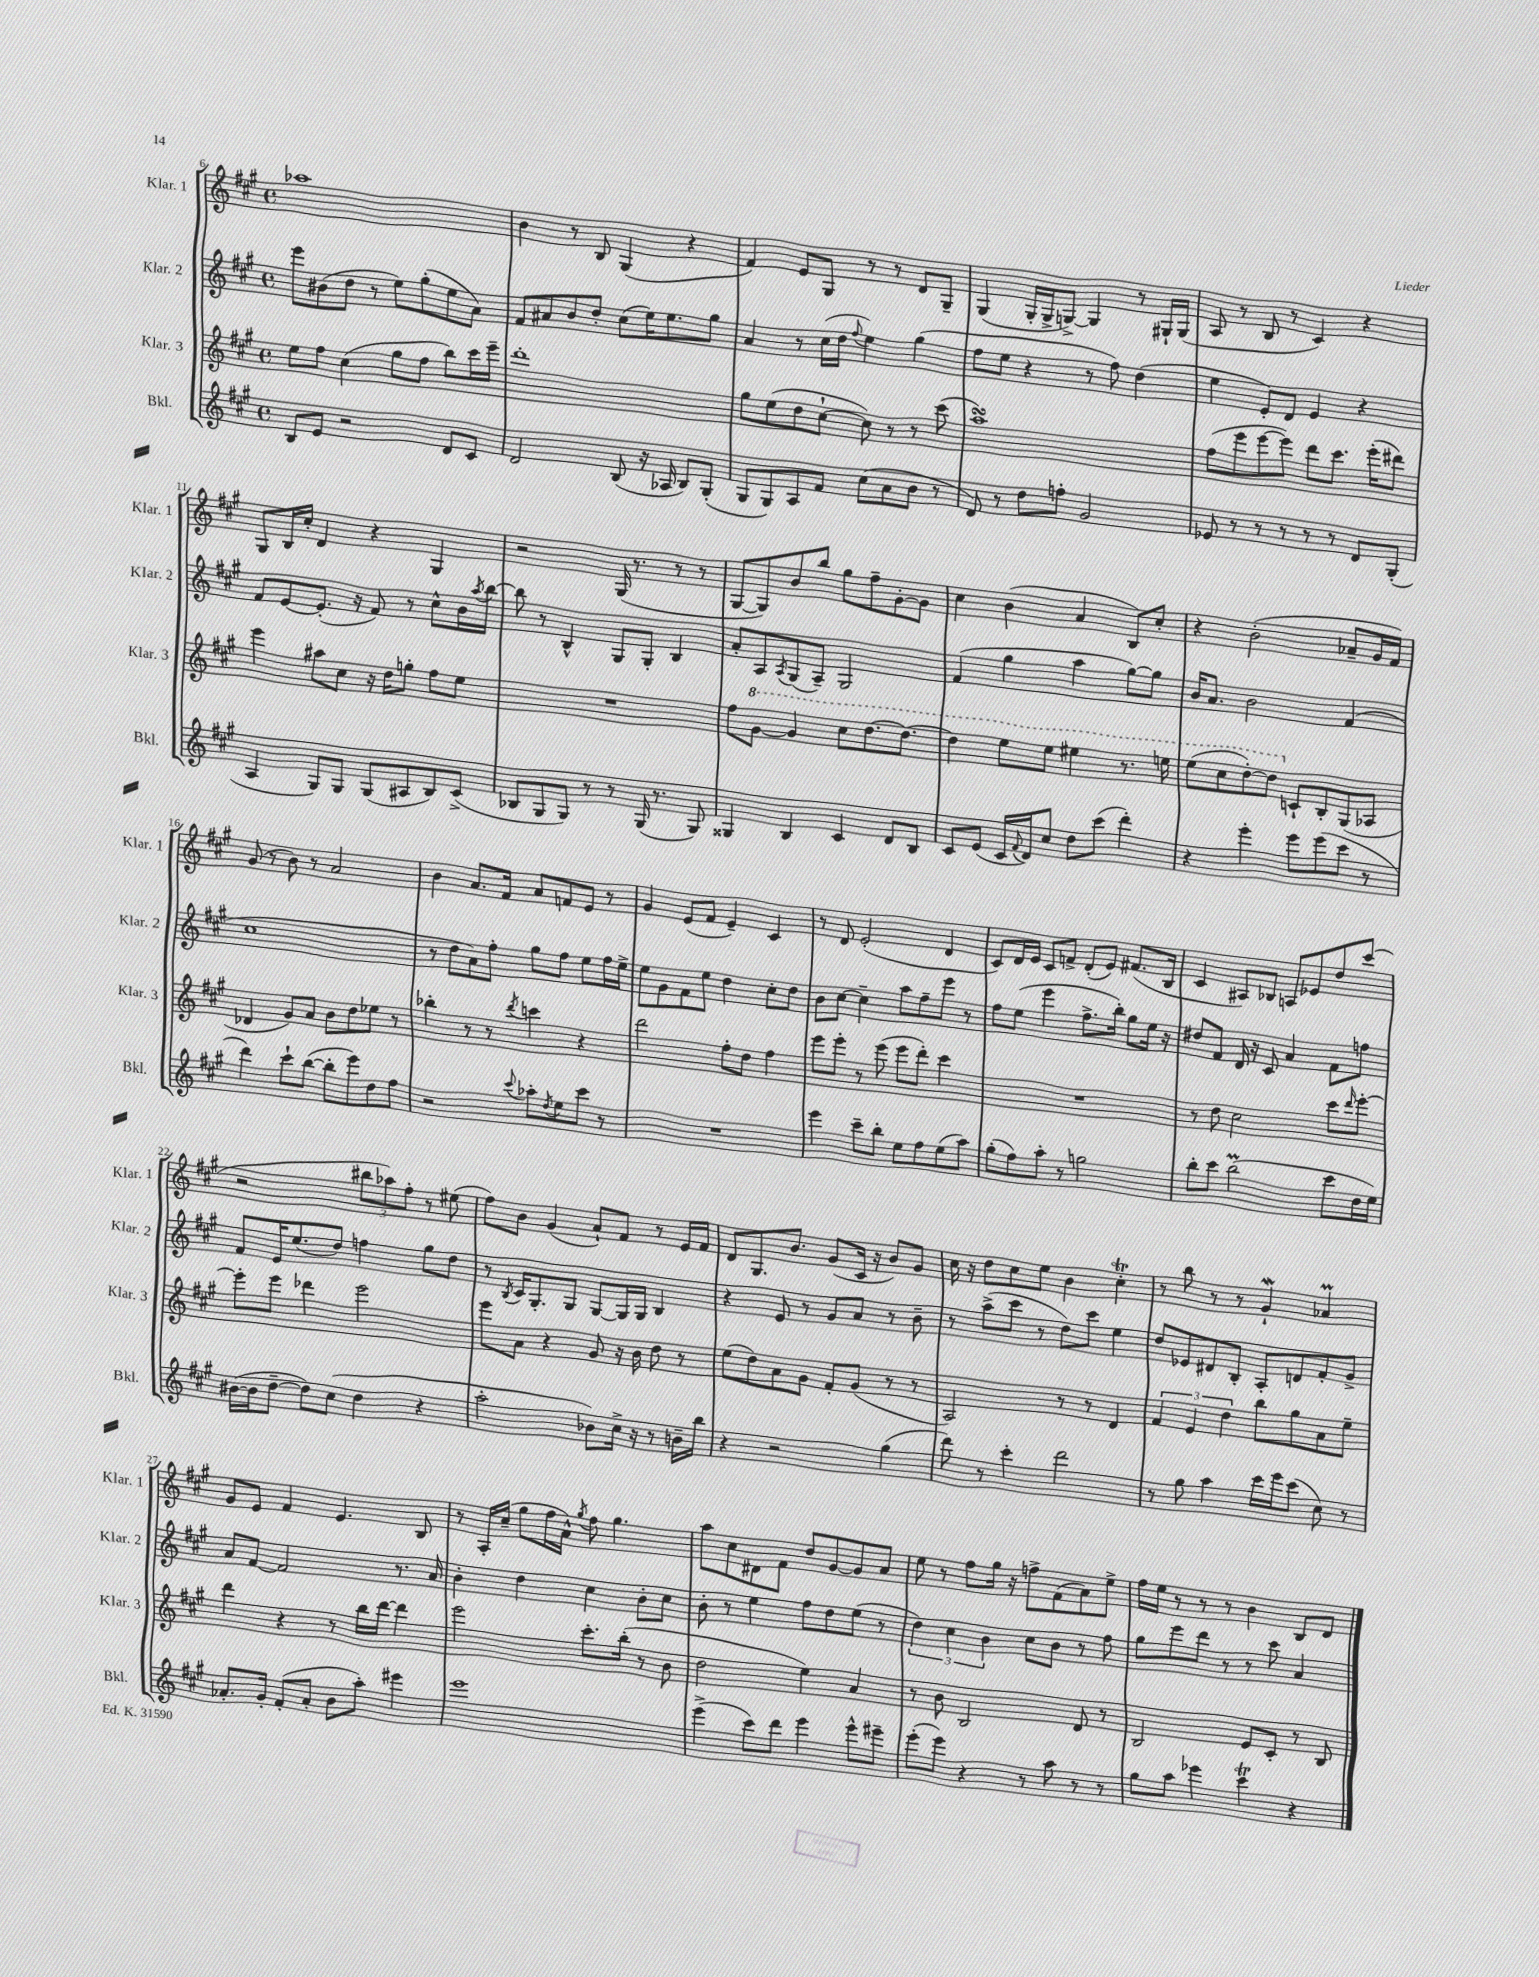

**kern	**kern	**kern	**kern
*part4	*part3	*part2	*part1
*staff4	*staff3	*staff2	*staff1
*I"Bkl.	*I"Klar. 3	*I"Klar. 2	*I"Klar. 1
*I'Bkl.	*I'Klar. 3	*I'Klar. 2	*I'Klar. 1
*clefG2	*clefG2	*clefG2	*clefG2
*k[f#c#g#]	*k[f#c#g#]	*k[f#c#g#]	*k[f#c#g#]
*M4/4	*M4/4	*M4/4	*M4/4
*met(c)	*met(c)	*met(c)	*met(c)
=6	=6	=6	=6
8B/L	8ee\L	8eee\L	1aa-X
8e/J	8ff#\J	(8b#X\	.
2r	(4cc#\	8dd\J	.
.	.	8r	.
.	8gg#\L	8ee\L)	.
.	8ff#\J	(8gg#'\	.
8d/L	8bb\L)	8ee\	.
8c#/J	16ccc#\L	8a\J)	.
.	16eee~\JJ	.	.
=7	=7	=7	=7
2d/	1ddd'	8f#/L	4b\
.	.	8a#X/	.
.	.	8b/	8r
.	.	8dd'/J	8B/
(8B/	.	(8cc#\L	(4G#/
16r	.	16ee\K)	.
16A-X/	.	8.ee\	.
8B/L)	.	.	4r
(8G#'/J	.	8gg#\J	.
=8	=8	=8	=8
8G#/L	8gg#\L	4a/	4f#/)
8G#/)	(8ee\	.	.
8A/	8dd\	8r	8e/L
8f#/J	[8cc#`\J	(16cc#\LL	8G#/J
.	.	16dd\JJ	.
.	.	8qqff#/	.
(8cc#\L	8cc#\])	4ee\)	8r
8a\	8r	.	8r
8b\J	8r	(4gg#\	8d/L
8r	(8ccc#\	.	8G#~/J
=9	=9	=9	=9
8d/)	1aasSSs)	8ff#\L	(4G#/
8r	.	8ee\J	.
8dd\L	.	4r	16G#'/LL
.	.	.	16G#^/J
8ffn'\J	.	.	[8Gn^/J)
2g#/	.	8r	4G/]
.	.	8ff#\)	.
.	.	(4dd\	8r
.	.	.	16G#X`/LL
.	.	.	(16G#/JJ
=10	=10	=10	=10
8e-X/	(8ff#\L	4ee\	8A/
8r	8eee\	.	8r
8r	[8eee\	8e'/L)	8B/
8r	8eee\J])	8d/J	8r
8r	8ddd\L	4e/	4c#/)
8r	8.ccc#\J	.	.
8d/L	.	4r	4r
.	(16eee'\KL	.	.
(8G#'/J	8ddd#X\J)	.	.
!!LO:LB:g=z
=11	=11	=11	=11
4A/	4eee\	8f#/L	8G#/L
.	.	[8e/	16B/L
.	.	.	16cc#'/JJ
8G#/L)	8aa#X\L	(8.e'/J]	4d/
8G#/J	8cc#\J	.	.
.	.	16r	.
(8G#/L	16r	8f#/)	4r
.	16dd\KL	.	.
8A#X/	8ggn'\J	8r	.
8B/)	8ff#\L	8cc#^^\L	4G#/
(8c#^/J	8ee\J	16b\L	.
.	.	8qaa/	.
.	.	[16bb\JJ	.
=12	=12	=12	=12
8B-X/L	1r	8bb\]	2r
8G#/	.	8r	.
8G#/J)	.	4B^^/	.
8r	.	.	.
8r	.	8G#/L	(16G#/
.	.	.	8.r
(16G#/	.	8G#'/J	.
8.r	.	.	.
.	.	4B/	8r
8G#/)	.	.	8r
=13	=13	=13	=13
4G##X/	8ff#\L	8a'/L	[8G#/L
*	*8va	*	*
.	[8gg#\J	8A/	8G#/])
.	.	8qA/	.
4B/	4gg#/]	(8G#/	8b/
.	.	8A~/J)	8bb/J
4c#/	8ccc#\L	2G#/	8gg#\L
.	[8.ddd\	.	8ff#~\
8d/L	.	.	[8g#'\
.	8.ddd\J_	.	.
8B/J	.	.	8g#\J]
=14	=14	=14	=14
8c#/L	4ddd\]	(4f#/	4cc#\
(8e/J	.	.	.
16c#/LL	8eee\L	4gg#\	(4b\
8qqf#/	.	.	.
16d/J)	.	.	.
8cc#/J	8eee\J	.	.
8dd\L	4eee#X\	4aa\	4a/
(8ccc#\J	.	.	.
4ddd'\)	8.r	[8gg#\L)	8B/L)
.	.	8gg#\J]	8cc#'/J
.	16eeen\	.	.
=15	=15	=15	=15
4r	(8eee\L	16b/KL	4r
.	.	8.a/J	.
.	8ccc#\	.	.
4eee'\	[8ddd'\)	2b\	(2b'\
.	8ddd\J]	.	.
*	*X8va	*	*
8eee\L	8cn`/L	.	.
(8eee\	8B'/	.	.
8ccc#\J	(8G#/	(4f#/	8a-X~/L
8r	8A-X/J	.	16g#/L
.	.	.	16f#/JJ)
!!LO:LB:g=z
=16	=16	=16	=16
4ddd\)	4d-X/	1cc#	(8g#/
.	.	.	8r
8ccc#`\L	8g#/L)	.	8b\)
([8bb\J	8a/J	.	8r
8bb'\L]	8b\L	.	2a/
8eee\)	8dd\	.	.
8dd\	8ee-X\J	.	.
8ff#\J	8r	.	.
=17	=17	=17	=17
2r	4bb-X'\	8r	4b\
.	.	8dd\L	.
.	8r	8a\)	8.a/L
.	8r	8ff#'\J	.
.	.	.	16f#/Jk
8qqccc#/	8qddd/	.	.
8aa-X'\L	4cccn\	8gg#\L	8a/L
8qdd/	.	.	.
8ee\	.	8ff#\J	8fn/
8ccc#\J	4r	8ee\L	8e/J
8r	.	16ff#\L	8r
.	.	16ee^\JJ	.
=18	=18	=18	=18
1r	2ddd\	8ee\L	4g#/
.	.	8g#\	.
.	.	8f#\	(8e/L
.	.	8ee\J	8f#/J
.	8ff#'\L	4dd\	4e~/)
.	8dd\J	.	.
.	4ff#\	8cc#'\L	4c#/
.	.	8dd\J	.
=19	=19	=19	=19
4eee\	8eee\L	8b\L	8r
.	8eee'\J	[8cc#\J	8d/
8ccc#~\L	8r	4cc#~\]	(2e'/
8bb'\J	(8eee\	.	.
8ee\L	8eee\L	8aa\L	.
8ff#\	8ddd'\J)	8ff#~\	.
(8ee\	4ccc#\	8eee\J	4d/
8aa\J)	.	8r	.
=20	=20	=20	=20
(8gg#'\L	1r	8ff#\L	8c#/L)
8ff#\)	.	(8ee\J	16d/L
.	.	.	16e/JJ
8aa'\J	.	4eee\	8c#/L
8r	.	.	8fn^/J
2ggn\	.	8.ff#^\L	(8d'/L
.	.	.	8e/J)
.	.	16bb'\Jk)	.
.	.	8gg#\L	(8.f#X/L
.	.	16ee\Jk	.
.	.	16r	16B/Jk
=21	=21	=21	=21
8bb'\L	8r	8dd#X/L	4c#/
8ccc#\J	8dd\	8f#/J	.
(2bbM\	2cc#\	16d/	8A#X/L)
.	.	16r	.
.	.	8c#/	8B-X/J
.	.	4a/	8An/L
.	.	.	8e-X/
8ccc#\L	8ccc#\L	8f#\L	8dd/
.	16qqddd/	.	.
16dd\L	[8eee'\J	8ffn\J	(8ccc#/J
16ee\JJ)	.	.	.
!!LO:LB:g=z
=22	=22	=22	=22
([16b#X\LL	8eee'\L]	8f#/L	2r
16b#\J]	.	.	.
[8dd~\J	8eee\J	16e/K	.
.	.	(8.ee/	.
8dd\L])	4ddd-X\	.	.
(8cc#\J	.	8dd/J)	.
4dd\	2eee\	4ffn\	12bb#X\L
.	.	.	12aa-X\)
.	.	.	12ff#'\J
4r	.	8gg#\L	8r
.	.	8dd\J	(8ee#X\
=23	=23	=23	=23
2aa'\	8eee\L	8r	8ff#\L)
.	.	8qB/	.
.	8a\J	16c#/KL	8b\J
.	.	8.G#'/	.
.	4r	.	(4g#/
.	.	8G#/J	.
8b-X\L)	8g#/	[8G#/L	8a`/L)
16cc#^\Jk	16r	16G#/L]	8f#/J
16r	16b\	16G#/JJ	.
8r	8dd\	4B/	8r
16bn~\LL	8r	.	16e/LL
16bb\JJ	.	.	16f#/JJ
=24	=24	=24	=24
4r	(8ee\L	4r	8d/L
.	8dd\)	.	8.G#/
2r	8a\	8e/	.
.	.	.	8.b/J
.	8g#\J	8r	.
.	8f#'/L	8g#/L	(8g#/L
.	(8g#/J	8a/J	16c#/Jk
.	.	.	16r
(4gg#\	8r	8r	8b/L)
.	8r	8b~\	8g#/J
=25	=25	=25	=25
8ddd\)	2A/)	8r	16cc#\
.	.	.	16r
8r	.	(8aa^\L	8dd\L
4ccc#'\	.	8ccc#\J	8cc#\
.	.	8r	8ee\J
2ddd\	8r	8dd\L)	4b\
.	8r	8ccc#\J	.
.	4d/	4ee\	4cc#t'\
=26	=26	=26	=26
8r	6f#/	8dd/L	8r
8gg#\	.	8e-X/	8bb\
.	6e/	.	.
4aa\	.	8d#X/	8r
.	6dd\	.	.
.	.	8B'/J	8r
16ccc#\LL	8bb\L	8A'/L	4g#W`/
16eee\J	.	.	.
(8ccc#\J	8gg#\	8dn/	.
8cc#\)	8a\	8f#'/	4a-XM/
8r	8ee~\J	8g#^/J	.
!!LO:LB:g=z
=27	=27	=27	=27
8.a-X'/L	4ddd\	8a/L	8g#/L
.	.	[8f#/J	8e/J
16g#'/Jk	.	.	.
(8f#'/L	4r	2f#/]	4f#/
8a-'/J	.	.	.
8b\L	8r	.	4.e/
8aa'\J)	16bb\LL	.	.
.	[16ddd\JJ	.	.
4eee#X\	4ddd\]	8.r	.
.	.	.	8B/
.	.	16a/	.
=28	=28	=28	=28
1eee	2eee\	4b'\	8r
.	.	.	16A'/LL
.	.	.	(16cc#~/JJ
.	.	4dd\	8gg#\L
.	.	.	16ff#\L
.	.	.	16a^^\JJ)
.	.	.	8qgg#/
.	8.ccc#'\L	4cc#\	8ff#\
.	.	.	4.gg#\
.	(16bb'\Jk	.	.
.	8r	8b'\L	.
.	8b\	8cc#\J	.
=29	=29	=29	=29
(4eee^\	2dd\	8b'\	8aa\L
.	.	8r	8cc#\
8ccc#\L)	.	4ee\	8d#X\
8ddd\J	.	.	8f#\J
4eee\	4ee\)	8ff#\L	8dd/L
.	.	8dd\	[8g#/
8eee^^\L	4a/	(8ee\J	8g#/]
8eee#X~\J	.	8r	8a/J
=30	=30	=30	=30
(8eee'\L	8r	6dd\)	8ee\
8eee\J)	8b\	.	8r
.	.	6cc#\	.
4r	2B/	.	8ff#\L
.	.	6b\	.
.	.	.	16gg#\Jk
.	.	.	16r
8r	.	8cc#\L	8ffn^\L
8aa\	.	8b\J	(8f#\
8r	8d/	8r	8a\)
8r	8r	8ff#\	8ee^\J
=31	=31	=31	=31
8gg#\L	2B/	8gg#\L	16ff#\LL
.	.	.	16ee\JJ
8aa\J	.	8eee\	8r
4eee-X\	.	8ddd\J	8r
.	.	8r	8r
4ccc#t\	8e/L	8r	4b\
.	8c#'/J	8ccc#\	.
4r	8r	4a/	8B/L
.	8B/	.	8d/J
==	==	==	==
*-	*-	*-	*-
